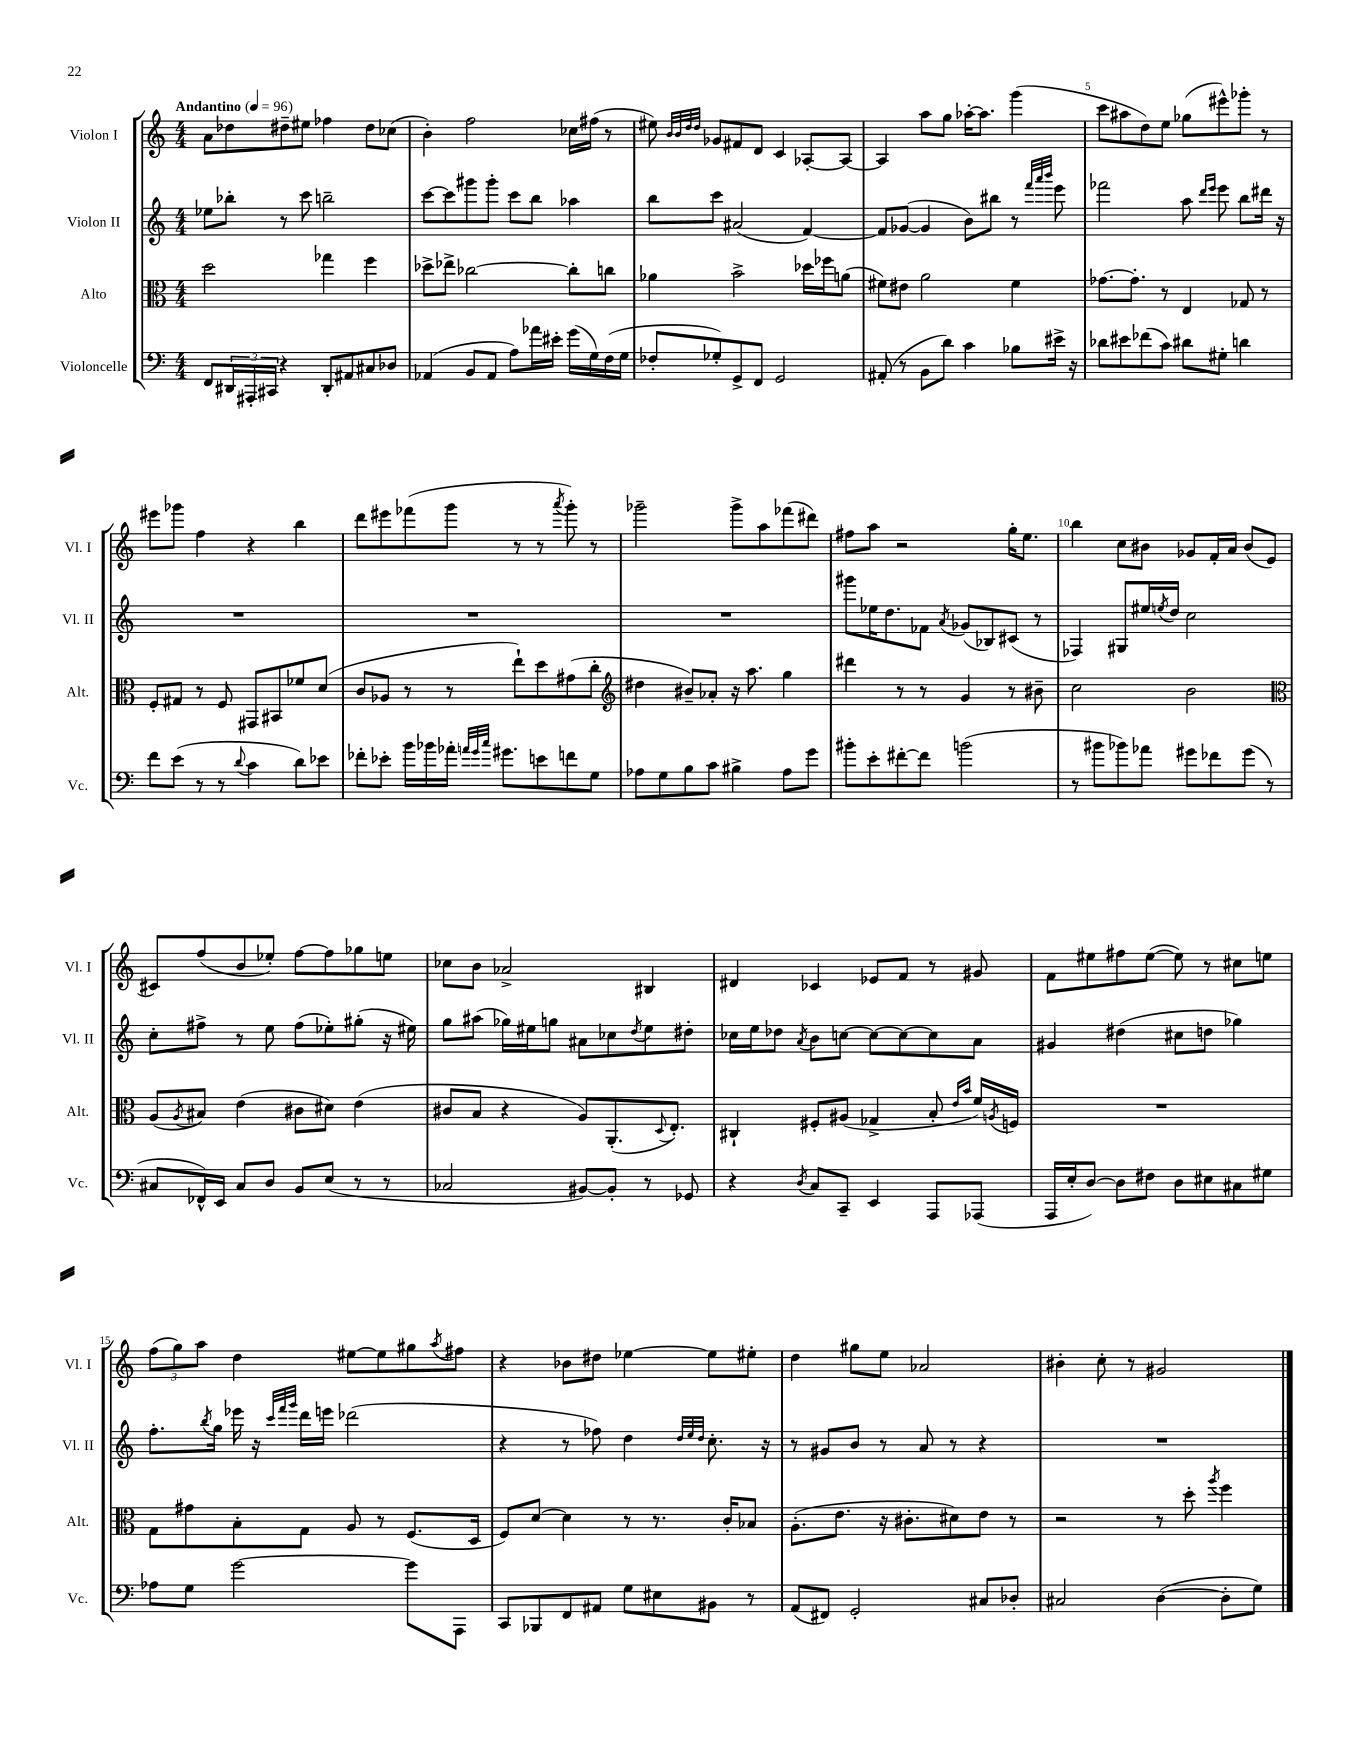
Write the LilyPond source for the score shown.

<<
\new StaffGroup <<
\new Staff = "s0" \with { instrumentName = "Violon I" shortInstrumentName = "Vl. I" } {
    \clef treble \key c \major \numericTimeSignature \time 4/4 \tempo "Andantino" 4 = 96
    a'8 des''8 dis''8-- eis''8 fes''4 dis''8 ces''8( |
    b'4-.) f''2 ces''16 fis''16( r8 |
    eis''8) \grace { b'32 b'32 d''32 d''32 } ges'8 fis'8 d'8 c'4 aes8~-. aes8~ |
    aes4 a''8 g''8 aes''16~-. aes''8. g'''4( |
    c'''8 ais''8 d''8) e''8 ges''8( eis'''8-^) ges'''8-. r8 |
    eis'''8 ges'''8 f''4 r4 b''4 |
    d'''8 eis'''8 fes'''8( g'''8 r8 r8 \acciaccatura { a'''8 } g'''8-.) r8 |
    ges'''2-- ges'''8-> a''8 fes'''8( dis'''8) |
    fis''8 a''8 r2 g''16-. e''8. |
    b''4 c''8 bis'8 ges'8 f'16-. a'16 bis'8( e'8 |
    cis'8) f''8( b'8 ees''8-.) f''8~ f''8 ges''8 e''8 |
    ces''8 b'8 aes'2-> bis4 |
    dis'4 ces'4 ees'8 f'8 r8 gis'8 |
    f'8 eis''8 fis''8 eis''8~( eis''8) r8 cis''8 e''8 |
    \tuplet 3/2 { f''8( g''8) a''8 } d''4 eis''8~ eis''8 gis''8 \acciaccatura { a''8 } fis''8 |
    r4 bes'8 dis''8 ees''4~ ees''8 eis''8-. |
    d''4 gis''8 e''8 aes'2 |
    bis'4-. c''8-. r8 gis'2 \bar "|." |
}
\new Staff = "s1" \with { instrumentName = "Violon II" shortInstrumentName = "Vl. II" } {
    \clef treble \key c \major \numericTimeSignature \time 4/4
    ees''8 bes''8-. r8 c'''8 b''2-- |
    c'''8~ c'''8 gis'''8 gis'''8-. c'''8 b''8 aes''4 |
    b''8 c'''8 ais'2( f'4~) |
    f'8 ges'8~( ges'4 b'8) bis''8 r8 \grace { f'''32 a'''32 b'''32 } e'''8 |
    fes'''2 a''8 \grace { d'''16 e'''16 } e'''8 b''8 dis'''16 r16 |
    R1 |
    R1 |
    R1 |
    gis'''8 ees''16 d''8. fes'8 \acciaccatura { a'8 } ges'8( bes8) cis'8( r8 |
    fes4) gis8 eis''16 \acciaccatura { e''8 } d''16 c''2 |
    c''8-. fis''8-> r8 e''8 fis''8( ees''8-.) gis''8-.( r16 eis''16) |
    g''8 ais''8( ges''16) eis''16 g''8 ais'8 ces''8 \acciaccatura { d''8 } eis''8 dis''8-. |
    ces''16 e''16 des''8 \acciaccatura { a'8 } b'8 c''8~ c''8~ c''8~ c''8 a'8 |
    gis'4 dis''4( cis''8 d''8 ges''4) |
    f''8.-. \acciaccatura { b''8 } g''16 ees'''16 r16 \grace { c'''32 f'''32 g'''32 } d'''16 e'''16 des'''2( |
    r4 r8 fes''8) d''4 \grace { d''32 e''32 d''32 } c''8.-. r16 |
    r8 gis'8 b'8 r8 a'8 r8 r4 |
    R1 \bar "|." |
}
\new Staff = "s2" \with { instrumentName = "Alto" shortInstrumentName = "Alt." } {
    \clef alto \key c \major \numericTimeSignature \time 4/4
    d''2 ges''4 f''4 |
    des''8-> ees''8-> ces''2~ ces''8-. c''8 |
    aes'4 b'2-> des''16 fes''16 a'8( |
    fis'8) eis'8 a'2 fis'4 |
    ges'8.~ ges'8.-. r8 e4 ges8 r8 |
    f8-. gis8 r8 f8 gis,8 bis,8 fes'8 d'8( |
    c'8 aes8 r8 r8 e''8-!) d''8 gis'8( c''8-. |
    \clef treble dis''4 bis'8--) aes'8-. r16 a''8. g''4 |
    dis'''4 r8 r8 g'4 r8 bis'8-- |
    c''2 b'2 |
    \clef alto a8( \acciaccatura { a8 } bis8) e'4( cis'8 dis'8) e'4( |
    cis'8 b8 r4 a8) a,8.-.( \appoggiatura { d8 } e8.-.) |
    cis4-! fis8-. ais8( ges4-> b8-. \grace { e'16 b'16 } f'16) \acciaccatura { a8 } f16 |
    R1 |
    g8 gis'8 b8-. g8 a8 r8 f8.( d16 |
    f8) d'8~ d'4 r8 r8. c'16-. bes8 |
    a8.-.( e'8. r16 cis'8.-. dis'8) e'8 r8 |
    r2 r8 d''8-. \acciaccatura { a''8 } f''4 \bar "|." |
}
\new Staff = "s3" \with { instrumentName = "Violoncelle" shortInstrumentName = "Vc." } {
    \clef bass \key c \major \numericTimeSignature \time 4/4
    f,8 \tuplet 3/2 { dis,16 ais,,16-. cis,16 } r4 dis,8-. ais,8 cis8 des8 |
    aes,4( b,8 aes,8 a8) aes'16 eis'16-. g'16( g16) f16( g16 |
    fes8-. ges8-.) g,8-> f,8 g,2 |
    ais,8-.( r8 b,8 d'8) c'4 bes8 eis'16-> r16 |
    des'8 eis'8 fes'8( c'8) dis'8 gis8-. d'4 |
    f'8 e'8( r8 r8 \appoggiatura { d'8 } c'4 d'8) ees'8 |
    fes'8-. ees'8-. b'16 bes'16 aes'16-. \grace { a'32 g'32 c''32 } gis'8. e'8 f'8 g8 |
    aes8 g8 b8 c'8 bis4-> aes8 g'8 |
    bis'8-. e'8-. fis'8~-. fis'8 b'2( |
    r8 bis'8 bes'8) aes'8 gis'8 fes'8 gis'8( r8 |
    cis8 fes,16-^) e,16 cis8 d8 b,8 e8( r8 r8 |
    ces2 bis,8~) bis,8-. r8 ges,8 |
    r4 \acciaccatura { d8 } c8 c,8-- e,4 a,,8 aes,,8( |
    a,,16 e16-. d8~) d8 fis8 d8 eis8 cis8 gis8 |
    aes8 g8 g'2~ g'8 a,,8 |
    c,8 bes,,8 f,8 ais,8 g8 eis8 bis,8 r8 |
    a,8( fis,8) g,2-. cis8 des8-. |
    cis2 d4~( d8-. g8) \bar "|." |
}
>>
>>
\layout { \context { \Score \override BarNumber.break-visibility = ##(#f #t #t) barNumberVisibility = #(every-nth-bar-number-visible 5) } }
